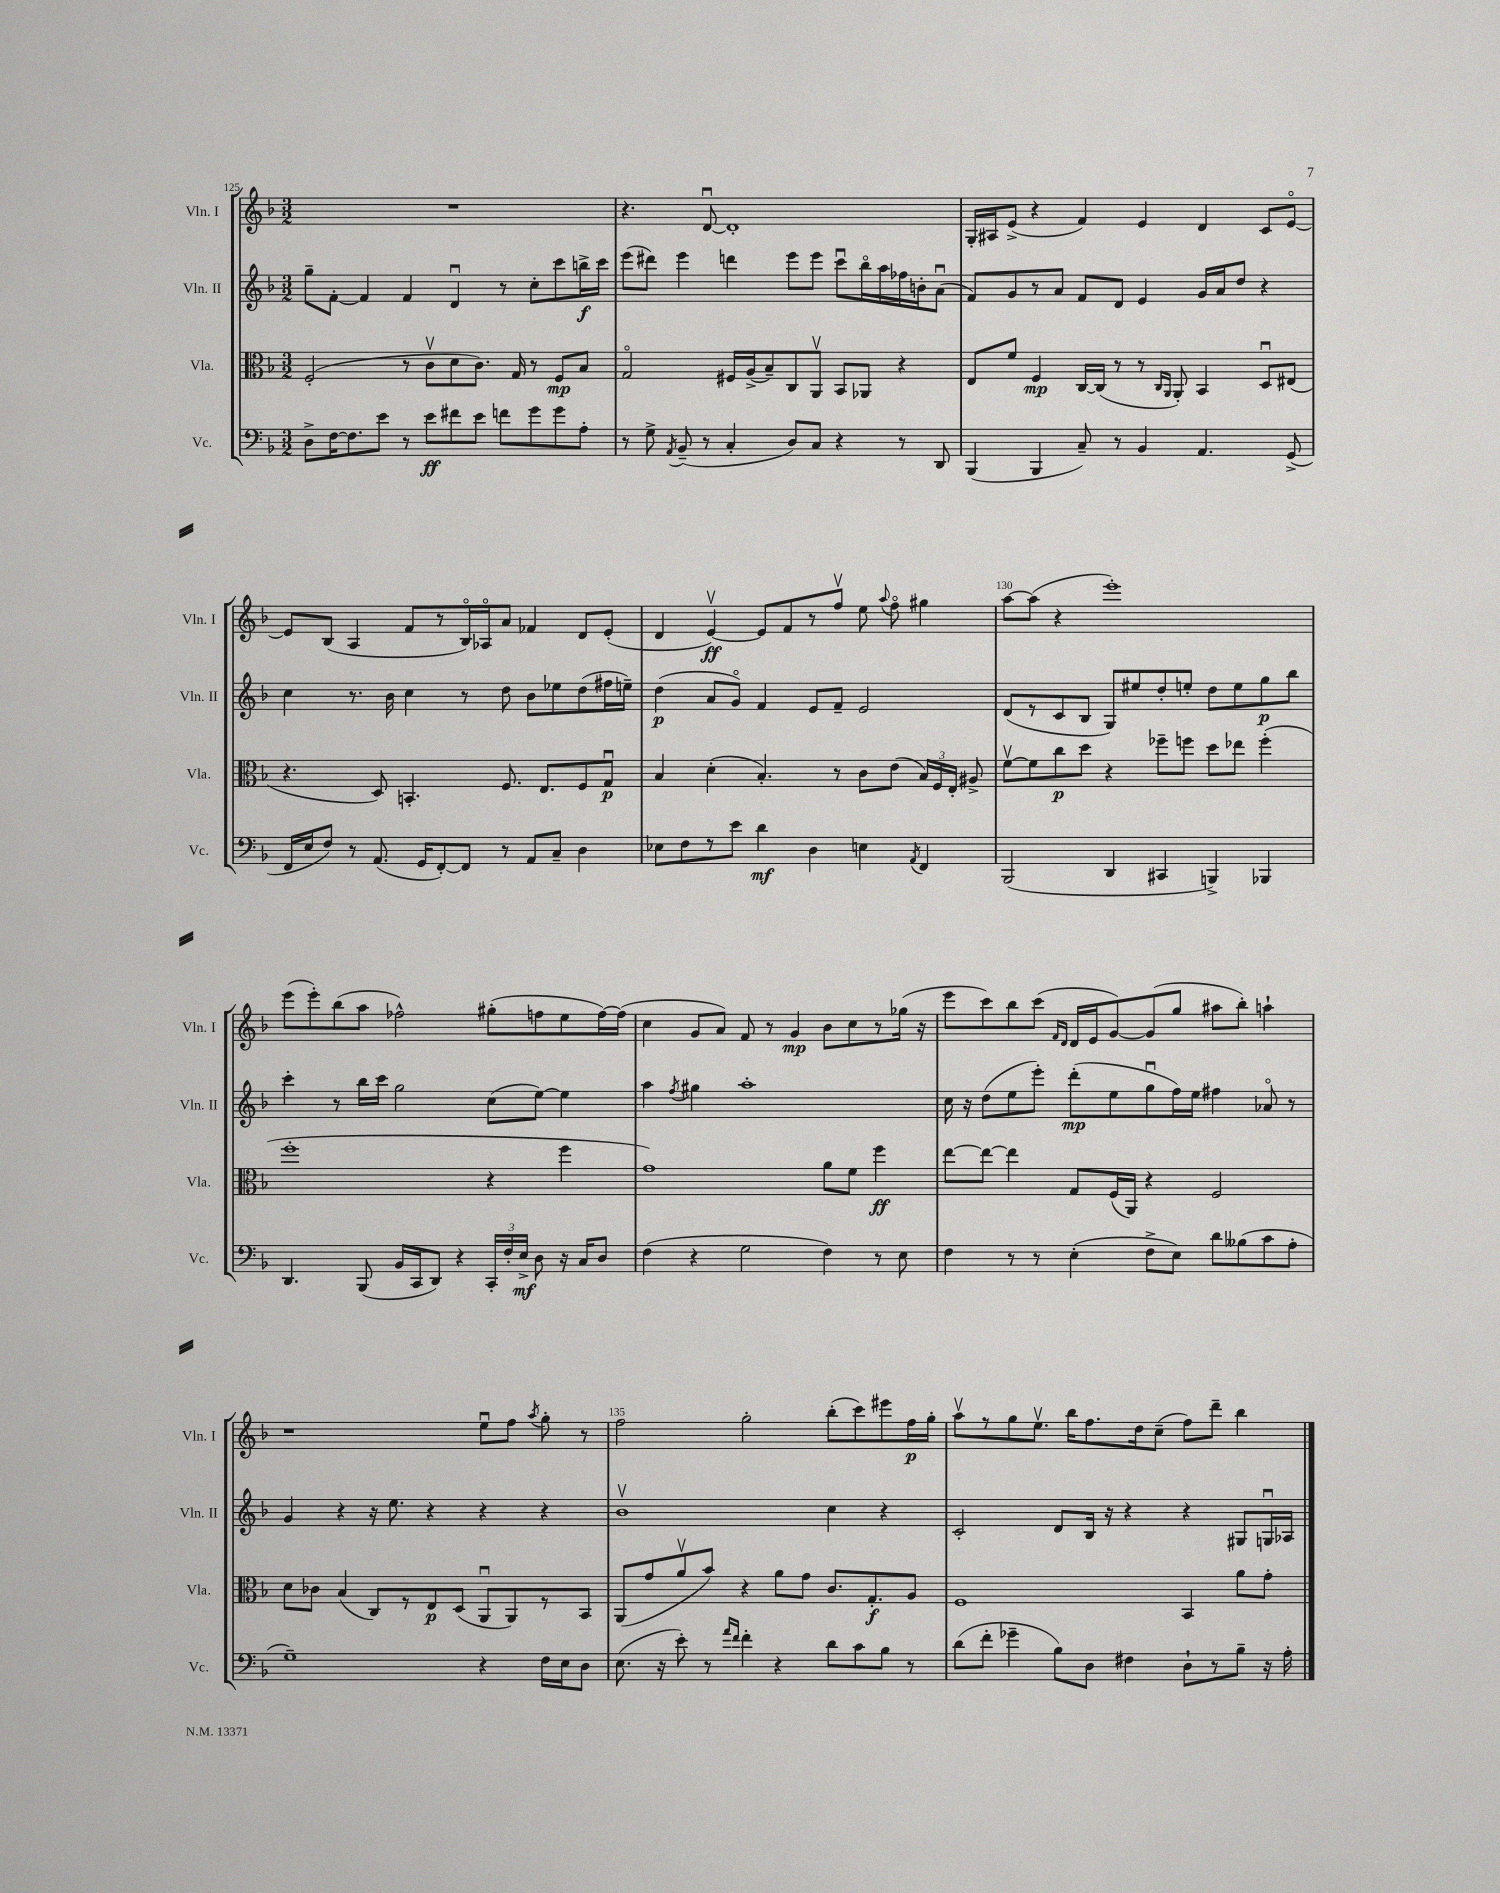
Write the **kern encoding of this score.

**kern	**kern	**kern	**kern
*staff4	*staff3	*staff2	*staff1
*clefF4	*clefC3	*clefG2	*clefG2
*k[b-]	*k[b-]	*k[b-]	*k[b-]
*M3/2	*M3/2	*M3/2	*M3/2
8D^	(2F'	8gg~	1.r
[16F	.	[8f'	.
8.F]	.	.	.
.	.	4f]	.
8e	.	.	.
8r	8r	4f	.
8e	8cv	.	.
8f#	8d	4du	.
8e	8.c)	.	.
8f	.	8r	.
.	16G	.	.
8g	8r	8cc'	.
8g	8F	8ccc	.
8A'	8B-	16bb^	.
.	.	16ccc	.
=	=	=	=
8r	2Go	(8eee	4.r
8G^	.	8ddd#)	.
8qAA	.	.	.
(8BB-~	.	4eee	.
8r	.	.	[8du
4C'	16F#	4ddd	1d']
.	(16A^	.	.
.	8B-~)	.	.
8D)	8C	8eee	.
8C	8AAv	8eee	.
4r	8BB-	8cccu	.
.	8AA-	16bb-o	.
.	.	16aa	.
8r	4r	16ff-	.
.	.	16b'	.
8DD	.	(8au	.
=	=	=	=
(4BBB-	8E	8f)	16G'
.	.	.	16A#
.	8f	8g	(8e^
4BBB-	4F	8r	4r
.	.	8a	.
8C~)	[16C	8f	4f)
.	(16C]	.	.
8r	8r	8d	.
4BB-	8r	4e	4e
.	16qqC	.	.
.	16qqAA	.	.
.	8AA')	.	.
4.AA	4BB-	16g	4d
.	.	16a	.
.	.	8dd	.
.	8Du	4r	8c
(8GG^	(8E#	.	[8eo
=	=	=	=
16FF	4.r	4cc	8e]
16E	.	.	.
8F)	.	.	(8B-
8r	.	8.r	4A
(8.AA	8D)	.	.
.	.	16b-	.
.	4.BB'	4cc	8f
16GG	.	.	.
[8FF')	.	.	8r
8FF]	.	8r	16B-o)
.	.	.	16A-o
8r	8.F	8dd	8a
8AA	.	8b-	4f-
.	8.E	.	.
8C~	.	8ee-	.
4D	8F	(8dd	8d
.	8Gu	16ff#	(8e'
.	.	16ee~)	.
=	=	=	=
8E-	4B-	(4dd	4d
8F	.	.	.
8r	(4d'	8a	[4ev)
8e	.	8go)	.
4d	4.B-')	4f	8e]
.	.	.	8f
4D	.	8e	8r
.	8r	8f~	8ffv
4E	8c	2e	8ee
.	.	.	8qqaa
.	(8e	.	8ffo
8qAA	.	.	.
4FF	24B-)	.	4gg#
.	24F	.	.
.	24E'	.	.
.	8A#^	.	.
=	=	=	=
(2BBB-	[8fv	(8d	[8aa
.	8f]	8r	(8aa]
.	8cc	8c	4r
.	8dd	8B-	.
4DD	4r	8G)	1eee')
.	.	8ee#	.
4CC#	8ff-~	8dd'	.
.	8ff	8ee'	.
4BBB^)	8dd	8dd	.
.	8ee-	8ee	.
4BBB-	(4ff'	8gg	.
.	.	8bb-	.
=	=	=	=
4.DD	1ff'	4ccc'	(8eee
.	.	.	8eee')
.	.	8r	(8bb-
(8BBB-	.	16bb-	8aa
.	.	16ccc	.
16BB-	.	2gg	2ff-^^)
16CC	.	.	.
8DD)	.	.	.
4r	.	.	.
24CC'	4r	(8cc	(8gg#'
24F'	.	.	.
24E^	.	.	.
8D	.	[8ee)	8ff
16r	4ff	4ee]	8ee
16C	.	.	.
8D	.	.	[16ff)
.	.	.	(16ff]
=	=	=	=
(4F	1g)	4aa	4cc
.	.	8qff	.
4r	.	4gg#	8g
.	.	.	8a)
2G	.	1aa'	8f
.	.	.	8r
.	.	.	4g
4F)	8a	.	8b-
.	8f	.	8cc
8r	4ff	.	8r
8E	.	.	(16gg-
.	.	.	16r
=	=	=	=
4F	[8ee	16cc	8eee
.	.	16r	.
.	8ee_	(8dd	8ccc)
8r	4ee]	8ee	8bb-
8r	.	8eee')	(8ccc
.	.	.	16qqf
.	.	.	16qqd
(4E'	8G	(8ddd'	16d
.	.	.	16e
.	(16F	8ee	[8g)
.	16AA)	.	.
8F^	4r	8ggu	(8g]
8E)	.	16ff)	8gg
.	.	16ee	.
8d	2F	4ff#	8aa#
(8B--	.	.	8bb-')
8c	.	8a-o	4aa`
8A'	.	8r	.
=	=	=	=
1G~)	8d	4g	1r
.	8c-	.	.
.	(4B-	4r	.
.	8C)	16r	.
.	.	8.ee	.
.	8r	.	.
.	8E	4r	.
.	(8D	.	.
4r	8AAu	4r	8eeu
.	8AA)	.	8ff
.	.	.	8qaa
16F	8r	4r	8gg'
16E	.	.	.
8D	8BB-	.	8r
=	=	=	=
(8.E	(8AA	1b-v	2ff
.	8g	.	.
16r	.	.	.
8e')	8av	.	.
8r	8b-)	.	.
16qqa	.	.	.
16qqf	.	.	.
4f'	4r	.	2gg'
4r	8a	.	.
.	8g	.	.
8d	8.c	4cc	(8bb-'
8c	.	.	8ccc)
.	8.G'	.	.
8B-	.	4r	8eee#
8r	8A	.	16ff
.	.	.	16gg'
=	=	=	=
(8d	1F	2c'	8aav
8f'	.	.	8r
4g-~	.	.	8gg
.	.	.	8.eev
8B-)	.	8d	.
.	.	.	16bb-
8D	.	16B-	8.ff
.	.	16r	.
4F#	.	4r	.
.	.	.	16dd
.	.	.	(8cc~
8D`	4BB-	4r	8ff)
8r	.	.	8ddd~
8B-~	8a	8G#	4bb-
16r	8g'	16Gu	.
16A'	.	16A-	.
==	==	==	==
*-	*-	*-	*-
